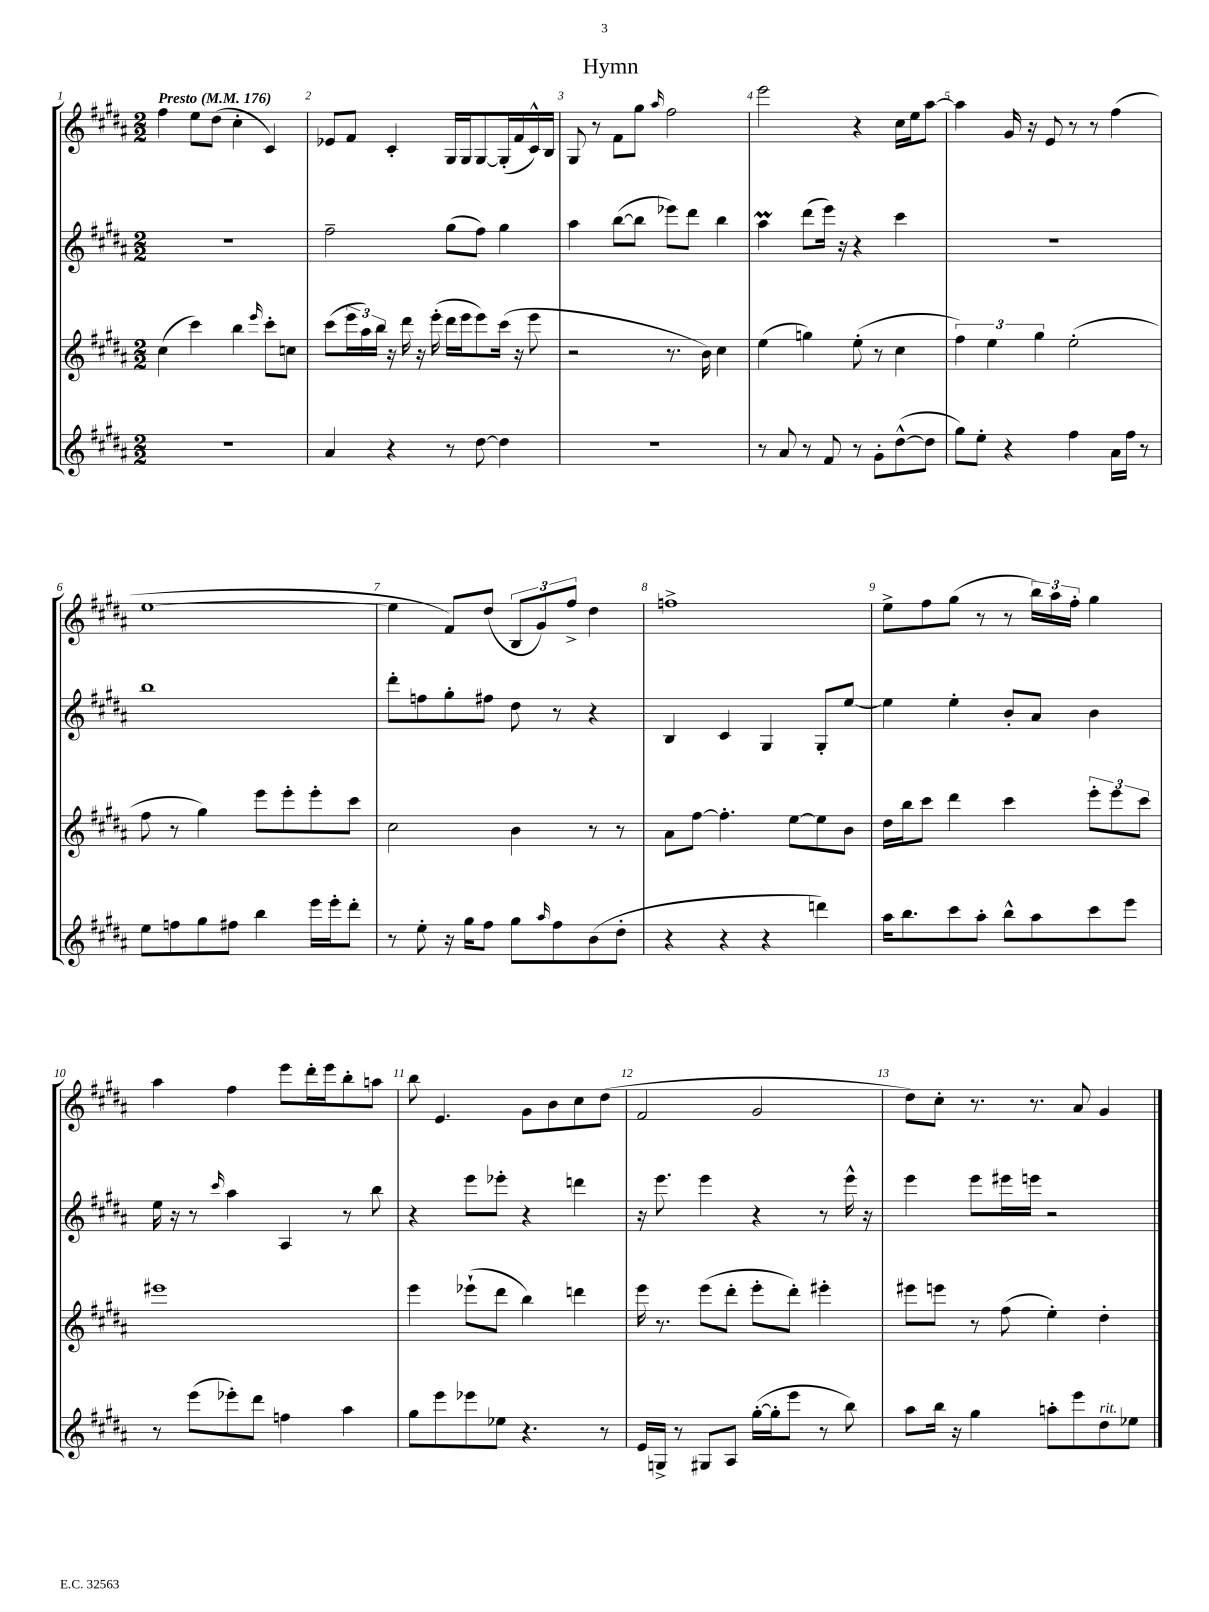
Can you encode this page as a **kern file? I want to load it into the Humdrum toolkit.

**kern	**kern	**kern	**kern
*part4	*part3	*part2	*part1
*staff4	*staff3	*staff2	*staff1
*clefG2	*clefG2	*clefG2	*clefG2
*k[f#c#g#d#a#]	*k[f#c#g#d#a#]	*k[f#c#g#d#a#]	*k[f#c#g#d#a#]
*M2/2	*M2/2	*M2/2	*M2/2
*MM176	*MM176	*MM176	*MM176
=1	=1	=1	=1
!	!	!	!LO:TX:a:B:t=Presto
1r	(4cc#\	1r	4ff#\
.	4ccc#\)	.	8ee\L
.	.	.	(8dd#\J
.	4bb\	.	4cc#'\
.	16qqeee/	.	.
.	8ccc#'\L	.	4c#/)
.	8ccn\J	.	.
=2	=2	=2	=2
4a#/	(8ccc#\L	2ff#~\	8e-X/L
.	24eee\L	.	8f#/J
.	24aa#\)	.	.
.	24bb\JJ	.	.
4r	16r	.	4c#'/
.	16ddd#\	.	.
.	16r	.	.
.	(16eee'\	.	.
8r	16ddd#\LL	(8gg#\L	16G#/LL
.	16eee\J	.	16G#/J
[8dd#\	8eee\)	8ff#\J)	[8G#/
4dd#\]	(16ccc#\Jk	4gg#\	(16G#'/L]
.	16r	.	16f#/
.	8eee\	.	16c#^^/)
.	.	.	16B/JJ
=3	=3	=3	=3
1r	2r	4aa#\	8G#/
.	.	.	8r
.	.	([8bb\L	8f#\L
.	.	8bb\J]	8gg#\J
.	.	.	16qqaa#/
.	8.r	8eee-X\L)	2ff#\
.	.	8ddd#\J	.
.	16b\)	.	.
.	4cc#\	4bb\	.
=4	=4	=4	=4
8r	(4ee\	4aa#m\	2eee\
8a#/	.	.	.
8r	4ggn\)	(8ddd#\L	.
8f#/	.	16eee\Jk)	.
.	.	16r	.
8r	(8ee'\	4r	4r
8g#'\L	8r	.	.
([8dd#^^\	4cc#\	4ccc#\	16cc#\LL
.	.	.	16ee\J
8dd#\J]	.	.	[8aa#\J
=5	=5	=5	=5
8gg#\L)	6ff#\)	1r	4aa#\]
8ee'\J	.	.	.
.	6ee\	.	.
4r	.	.	16g#/
.	.	.	16r
.	6gg#\	.	.
.	.	.	8e/
4ff#\	(2ee'\	.	8r
.	.	.	8r
16a#\LL	.	.	(4ff#\
16ff#\JJ	.	.	.
8r	.	.	.
!!LO:LB:g=z
=6	=6	=6	=6
8ee\L	8ff#\	1bb	[1ee
8ffn\	8r	.	.
8gg#\	4gg#\)	.	.
8ff#X\J	.	.	.
4bb\	8eee\L	.	.
.	8eee'\	.	.
16eee\LL	8eee'\	.	.
16eee'\J	.	.	.
8ddd#'\J	8ccc#\J	.	.
=7	=7	=7	=7
8r	2cc#\	8ddd#'\L	4ee\]
8ee'\	.	8ffn\	.
16r	.	8gg#'\	8f#/L)
16gg#\KL	.	.	.
8ff#\J	.	8ff#X\J	(8dd#/J
8gg#\L	4b\	8dd#\	12B/L
.	.	.	12g#/)
16qqaa#/	.	.	.
8ff#\	.	8r	.
.	.	.	12ff#^/J
(8b\	8r	4r	4dd#\
8dd#'\J	8r	.	.
=8	=8	=8	=8
4r	8a#\L	4B/	1ffn^
.	[8ff#\J	.	.
4r	4.ff#'\]	4c#/	.
4r	.	4G#/	.
.	[8ee\L	.	.
4dddn\)	8ee\]	8G#'/L	.
.	8b\J	[8ee/J	.
=9	=9	=9	=9
16aa#\KL	16dd#\LL	4ee\]	8ee^\L
8.bb\	16bb\J	.	.
.	8ccc#\J	.	8ff#\
8ccc#\	4ddd#\	4ee'\	(8gg#\J
8aa#'\J	.	.	8r
8bb^^\L	4ccc#\	8b'/L	8r
8aa#\	.	8a#/J	24bb\LL)
.	.	.	24aa#\
.	.	.	24ff#'\JJ
8ccc#\	12eee'\L	4b\	4gg#\
.	12eee\	.	.
8eee\J	.	.	.
.	12ccc#\J	.	.
!!LO:LB:g=z
=10	=10	=10	=10
8r	1eee#X	16ee\	4aa#\
.	.	16r	.
(8eee\L	.	8r	.
.	.	16qqccc#/	.
8eee-X'\)	.	4aa#\	4ff#\
8ddd#\J	.	.	.
4ffn\	.	4A#/	8eee\L
.	.	.	16ddd#'\L
.	.	.	16eee\J
4aa#\	.	8r	8bb'\
.	.	8bb\	8aan\J
=11	=11	=11	=11
8gg#\L	4eee\	4r	8bb\
8eee\	.	.	4.e/
8eee-X\	(8eee-X`\L	8eee\L	.
8ee-X\J	8ddd#\J	8eee-X'\J	.
4.r	4bb\)	4r	8g#\L
.	.	.	8b\
.	4dddn\	4dddn\	8cc#\
8r	.	.	(8dd#\J
=12	=12	=12	=12
16e/LL	16eee\	16r	2f#/
16Gn^/JJ	8.r	8.eee\	.
8r	.	.	.
8G#X/L	(8eee\L	4eee\	.
8A#/J	8ddd#'\J	.	.
([16gg#'\LL	8eee'\L	4r	2g#/
16gg#'\J]	.	.	.
8eee\J	8ddd#'\J)	.	.
8r	4eee#X'\	8r	.
8bb\)	.	16eee^^\	.
.	.	16r	.
=13	=13	=13	=13
8aa#\L	8eee#X\L	4eee\	8dd#\L)
16bb\Jk	8eeen\J	.	8cc#'\J
16r	.	.	.
4gg#\	8r	8eee\L	8.r
.	(8ff#\	16eee#X\L	.
.	.	16eeen\JJ	8.r
8aan'\L	4ee'\)	2r	.
8eee\	.	.	8a#/
!LO:TX:a:i:t=rit.	!	!	!
8dd#\	4dd#'\	.	4g#/
8ee-X\J	.	.	.
==	==	==	==
*-	*-	*-	*-
